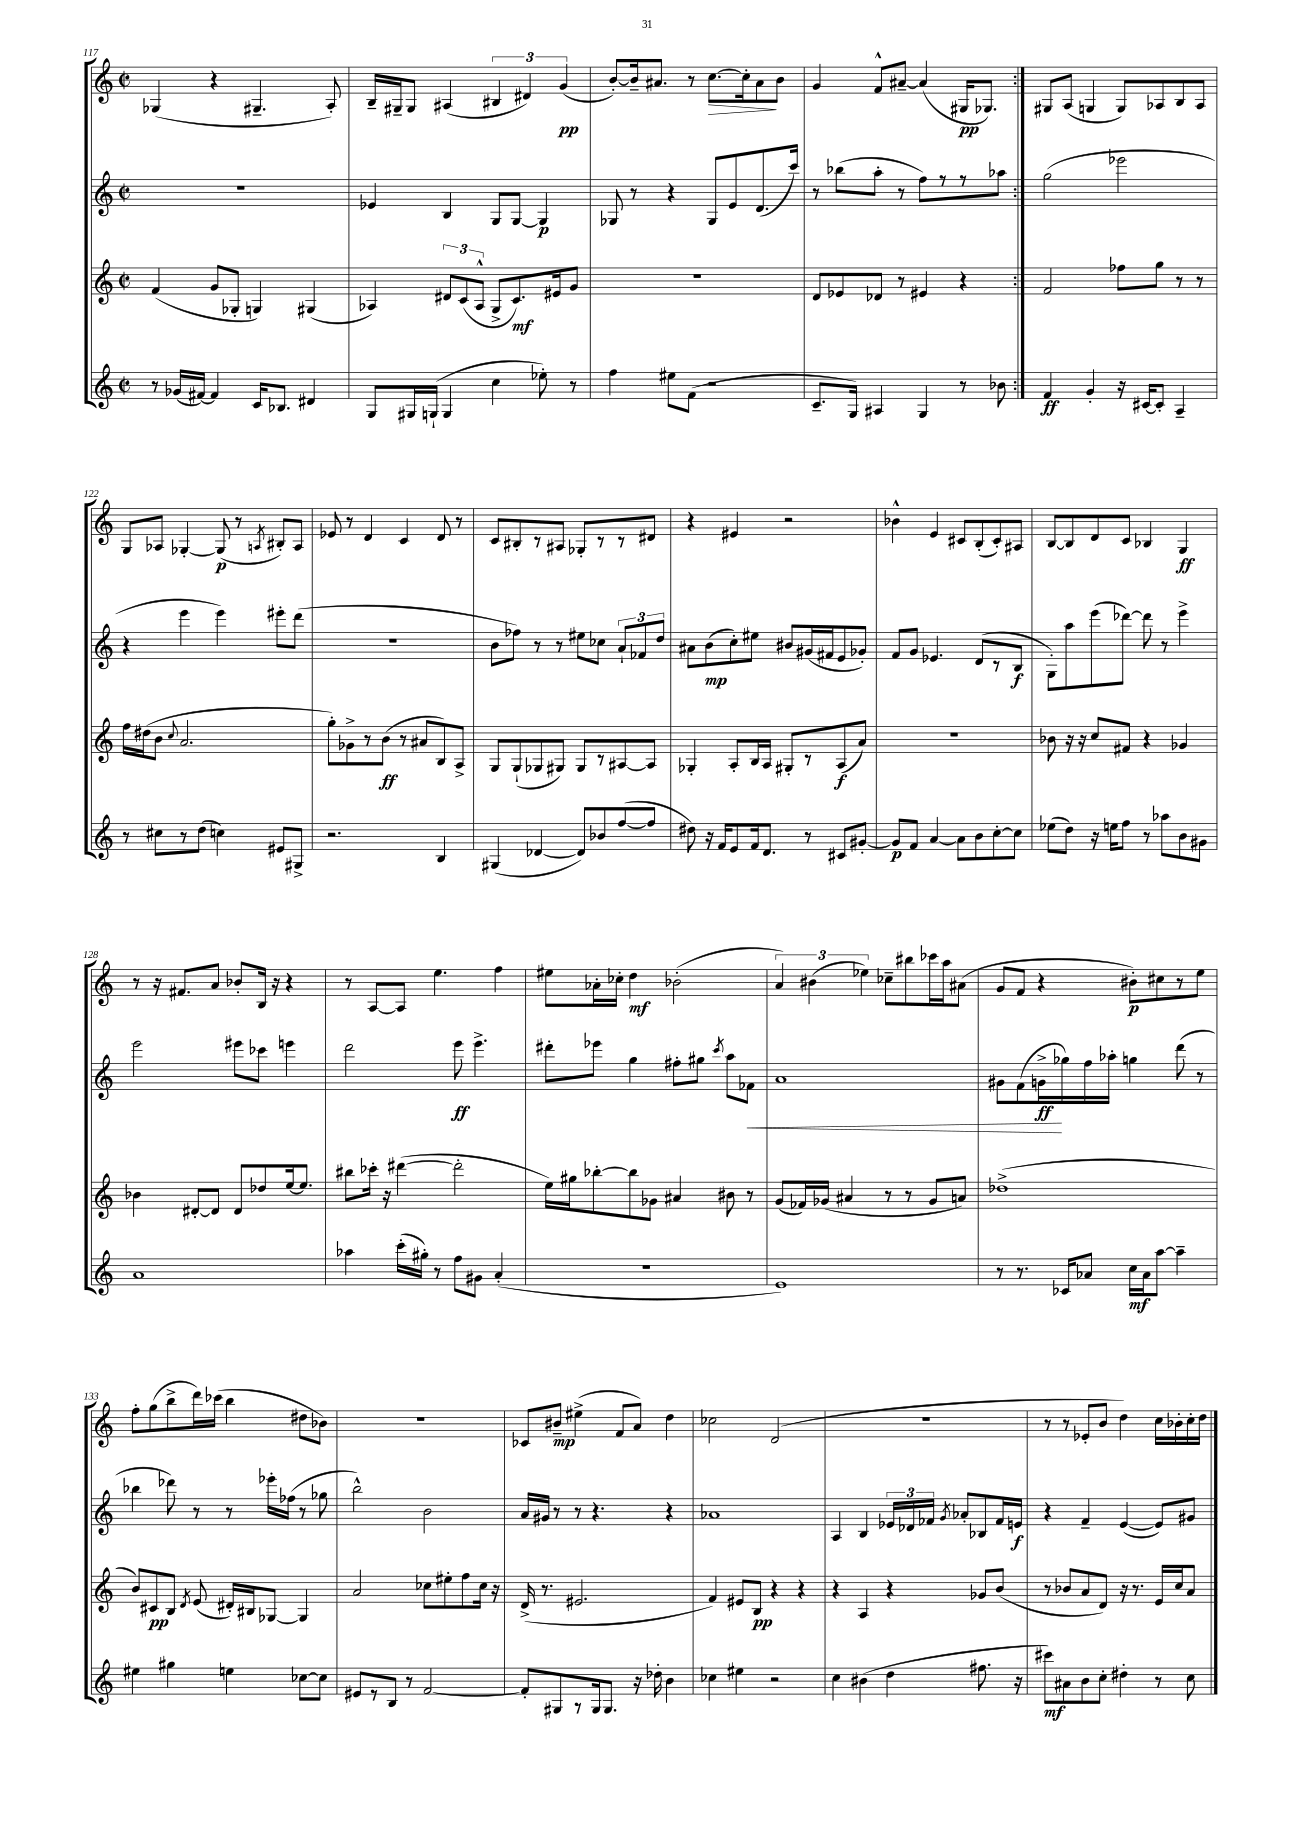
<<
\new StaffGroup <<
\new Staff = "s0" {
    \clef treble \key c \major \defaultTimeSignature \time 2/2
    \autoBeamOff \repeat volta 2 { ges4( r4 gis4.-- a8-.) |
    b16[-- gis16-- gis8] ais4( \tuplet 3/2 { bis4 dis'4) g'4\pp( } |
    b'8[~-.) b'16-- ais'8.] r8 c''8.[~\> c''16-. ais'8\! b'8] |
    g'4 f'8[-^ ais'8]~-- ais'4( gis16[\pp ges8.]) | }
    gis8[ a8]( g4 g8[) aes8 b8 aes8] |
    g8[ aes8] ges4~-. ges8\p( r8 \acciaccatura { a8 } bis8[-.) a8] |
    ees'8 r8 d'4 c'4 d'8 r8 |
    c'8[ bis8-. r8 ais8] ges8[-. r8 r8 dis'8] |
    r4 eis'4 r2 |
    bes'4-^ e'4 cis'8[ b8-.( cis'8-.) ais8] |
    b8[~ b8 d'8 c'8] bes4 g4\ff |
    r8 r16 fis'8.[ a'8] bes'8[-. b16] r16 r4 |
    r8 a8[~ a8] e''4. f''4 |
    eis''8[ aes'16-. ces''16]-. d''4\mf bes'2-.( |
    \tuplet 3/2 { a'4) bis'4( ees''4) } ces''8[-- bis''8 ces'''16 a''16 ais'8]( |
    g'8[ f'8] r4 bis'8[-.\p) cis''8 r8 e''8] |
    f''8[-. g''8( b''8-> d'''16) ces'''16]( b''4 dis''8[ bes'8]) |
    r1 |
    ces'8[ bis'8]--\mp eis''4->( f'8[ a'8]) d''4 |
    ces''2 d'2( |
    R1 |
    r8 r8 ees'8[-. b'8] d''4) c''16[ bes'16-. c''16-. d''16] \bar "|." |
}
\new Staff = "s1" {
    \clef treble \key c \major \defaultTimeSignature \time 2/2
    \autoBeamOff \repeat volta 2 { r1 |
    ees'4 b4 g8[ g8]~ g4\p |
    ges8 r8 r4 ges8[ e'8 d'8.( c'''16]) |
    r8 bes''8[( a''8]-. r8 f''8[) r8 r8 aes''8] | }
    g''2( ees'''2 |
    r4 e'''4 e'''4) eis'''8[-. d'''8]( |
    r1 |
    b'8[ fes''8]) r8 r8 eis''8[ ces''8] \tuplet 3/2 { a'8[-! fes'8 d''8] } |
    ais'8[ b'8\mp( c''8-.) eis''8] bis'8[ gis'16( fis'16 e'8 ges'8]-.) |
    f'8[ g'8] ees'4. d'8[( r8 b8]\f |
    g8[-.) a''8 e'''8( des'''8]~) des'''8 r8 e'''4-> |
    e'''2 eis'''8[ ces'''8] e'''4 |
    d'''2 e'''8\ff e'''4.-> |
    dis'''8[-. ees'''8] g''4 fis''8[-. gis''8] \acciaccatura { c'''8 } a''8[ fes'8]\< |
    a'1 |
    gis'8[ f'8( g'16->\ff\! ges''16) f''16 aes''16]-. g''4 d'''8( r8 |
    bes''4 des'''8) r8 r8 ees'''16[-. fes''16]( r8 ges''8 |
    b''2-^) b'2 |
    a'16[ gis'16] r8 r8 r4. r4 |
    aes'1 |
    a4 b4 \tuplet 3/2 { ees'16[ des'16 fes'16] } \acciaccatura { g'8 } aes'8[-. bes8 fes'16 e'16]\f |
    r4 f'4-- e'4~( e'8[) gis'8] \bar "|." |
}
\new Staff = "s2" {
    \clef treble \key c \major \defaultTimeSignature \time 2/2
    \autoBeamOff \repeat volta 2 { f'4( g'8[ ges8]-. g4) gis4( |
    aes4) \tuplet 3/2 { dis'8[ c'8( aes8]-^ } g8[-> c'8.\mf) eis'16 g'8] |
    R1 |
    d'8[ ees'8 des'8] r8 eis'4 r4 | }
    f'2 fes''8[ g''8] r8 r8 |
    f''16[ dis''16( b'8] \appoggiatura { c''8 } a'2. |
    g''8[-.) ges'8-> r8 b'8]\ff( r8 ais'8[ b8) a8]-> |
    g8[ g8-!( ges8 gis8]) gis8[ r8 ais8~ ais8] |
    ges4-. a8[-. b16 a16] gis8[-. r8 a8\f( a'8]) |
    R1 |
    bes'8 r16 r16 c''8[ fis'8] r4 ges'4 |
    bes'4 dis'8[~-. dis'8] dis'8[ des''8 e''16~ e''8.] |
    bis''8[ ces'''16]-. r16 dis'''4~( dis'''2-. |
    e''16[) gis''16 bes''8~-. bes''8 ges'8] ais'4 bis'8 r8 |
    g'8[( fes'16) ges'16]( ais'4 r8 r8 ges'8[ a'8]) |
    des''1->( |
    b'8[) cis'8\pp b8] \acciaccatura { d'8 } e'8( dis'16[-.) bis16 ges8]~ ges4 |
    a'2 ces''8[ eis''8-. f''8 ces''16] r16 |
    d'16->( r8. eis'2. |
    f'4) eis'8[ b8]\pp r4 r4 |
    r4 a4 r4 ges'8[ b'8]( |
    r8 bes'8[ a'8 d'8]) r16 r8. e'16[ c''16 a'8] \bar "|." |
}
\new Staff = "s3" {
    \clef treble \key c \major \defaultTimeSignature \time 2/2
    \autoBeamOff \repeat volta 2 { r8 ges'16[( fis'16]~) fis'4 c'16[ bes8.] dis'4 |
    g8[ gis16 g16]-!( g4 c''4 ees''8-.) r8 |
    f''4 eis''8[ f'8]( r2 |
    c'8.[-- g16]) ais4 g4 r8 bes'8 | }
    f'4\ff g'4-. r16 cis'16[~ cis'8]-. a4-- |
    r8 cis''8[ r8 d''8]( c''4) eis'8[ gis8]-> |
    r2. b4 |
    gis4( des'4~ des'8[) bes'8 f''8~( f''8] |
    dis''8) r16 f'16[ e'8 f'16 d'8.] r8 cis'8[ gis'8]~-. |
    gis'8[\p f'8] a'4~ a'8[ b'8 c''8~-. c''8] |
    ees''8[( d''8]) r16 e''16[ f''8] r8 aes''8[ b'8 gis'8] |
    a'1 |
    aes''4 c'''16[-.( gis''16]-.) r8 f''8[ gis'8] a'4-.( |
    r1 |
    e'1) |
    r8 r8. ces'16[ aes'8] c''16[\mf aes'16 a''8]~ a''4-- |
    eis''4 gis''4 e''4 ces''8[~ ces''8] |
    eis'8[ r8 b8] r8 f'2~ |
    f'8[-. gis8 r8 gis16 gis8.] r16 des''16-. b'4 |
    ces''4 eis''4 r2 |
    c''4 bis'4( d''4 fis''8. r16 |
    cis'''8[\mf) ais'8 b'8 c''8]-. dis''4-. r8 c''8 \bar "|." |
}
>>
>>
\layout { \context { \Score currentBarNumber = #117 } }
